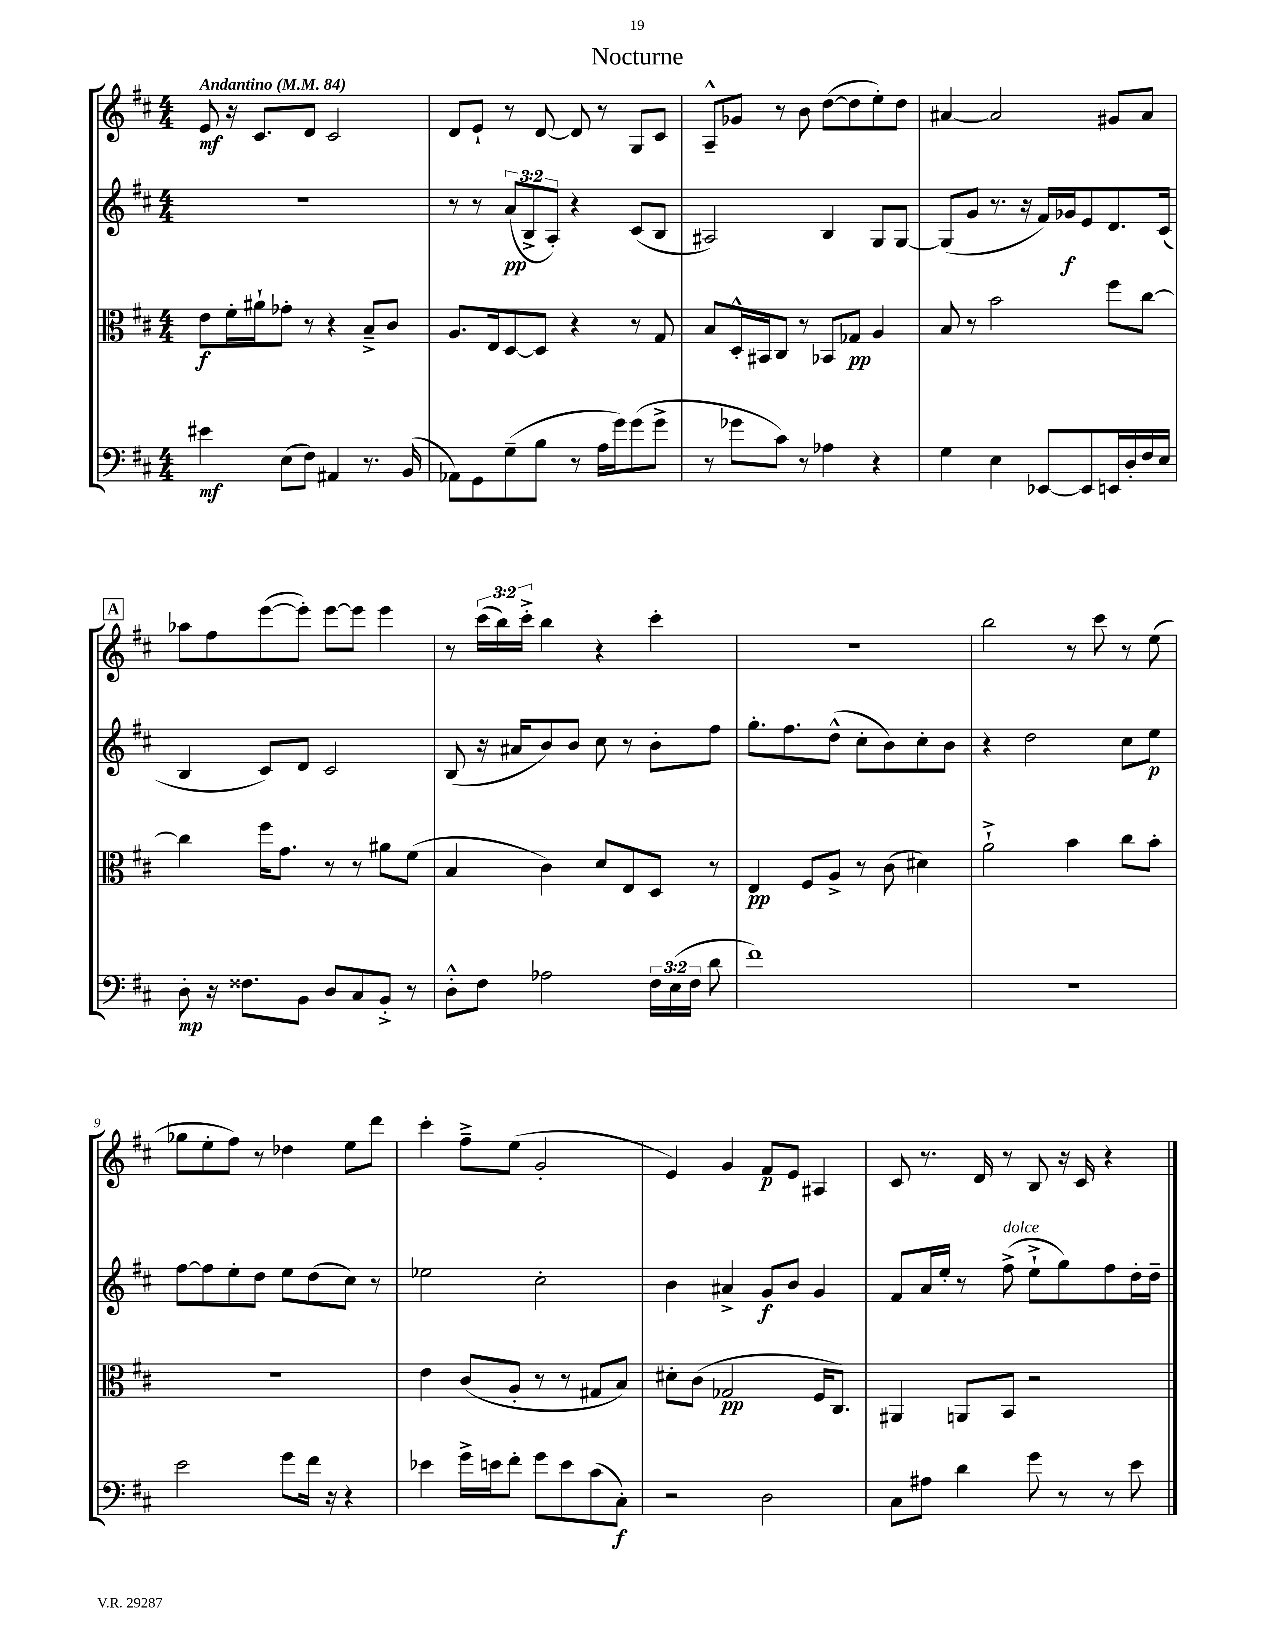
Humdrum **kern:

**kern	**kern	**kern	**kern
*staff4	*staff3	*staff2	*staff1
*clefF4	*clefC3	*clefG2	*clefG2
*k[f#c#]	*k[f#c#]	*k[f#c#]	*k[f#c#]
*M4/4	*M4/4	*M4/4	*M4/4
*MM84	*MM84	*MM84	*MM84
4e#\	8e\L	1r	8e/
.	16f#'\L	.	16r
.	16a#`\J	.	8.c#/L
(8E\L	8g-'\J	.	.
8F#\J)	8r	.	8d/J
4AA#/	4r	.	2c#/
8.r	8B~^/L	.	.
.	8c#/J	.	.
(16BB/	.	.	.
=	=	=	=
8AA-\L)	8.A/L	8r	8d/L
8GG\	.	8r	8e`/J
.	16E/k	.	.
(8G~\	[8D/	(12a/L	8r
.	.	12B^/	.
8B\J	8D/]J	.	[8d/
.	.	12A'/J)	.
8r	4r	4r	8d/]
16A\LL	.	.	8r
16g\J)	.	.	.
(8g\	8r	(8c#/L	8G/L
8g^\J	8G/	8B/J	8c#/J
=	=	=	=
8r	8B/L	2A#/)	8A~^^/L
8g-\L	16D'^^/L	.	8g-/J
.	16BB#/J	.	.
8c#\J)	8C#/J	.	8r
8r	8r	.	8b\
4A-\	8BB-/L	4B/	([8dd\L
.	8G-/J	.	8dd\]
4r	4A/	8G/L	8ee'\)
.	.	[8G/J	8dd\J
=	=	=	=
4G\	8B/	(8G/]L	[4a#/
.	8r	8g/J	.
4E\	2b\	8.r	2a#/]
.	.	16r	.
[8EE-/L	.	16f#/LL)	.
.	.	16g-/J	.
8EE-/]	.	8e/	.
16EE/L	8ff#\L	8.d/	8g#/L
16D'/	.	.	.
16F#/	[8cc#\J	.	8a#/J
16E/JJ	.	(16c#/Jk	.
=	=	=	=
8D'\	4cc#\]	4B/	8aa-\L
16r	.	.	8ff#\
8.F##\L	.	.	.
.	16ff#\LK	8c#/L)	([8eee\
.	8.g\J	.	.
8BB\J	.	8d/J	8eee'\]J)
8D/L	8r	2c#/	[8eee\L
8C#/	8r	.	8eee\]J
8BB'^/J	8a#\L	.	4eee\
8r	(8f#\J	.	.
=	=	=	=
8D'^^\L	4B/	(8B/	8r
8F#\J	.	16r	(24ccc#\LL
.	.	.	24bb\)
.	.	16a#/LK	.
.	.	.	24ccc#'^\JJ
2A-\	4c#\)	8b/)	4bb\
.	.	8b/J	.
.	8d/L	8cc#\	4r
.	8E/	8r	.
24F#\LL	8D/J	8b'\L	4ccc#'\
(24E\	.	.	.
24F#\JJ	.	.	.
8d\	8r	8ff#\J	.
=	=	=	=
1f#)	4E/	8.gg'\L	1r
.	.	8.ff#\	.
.	8F#/L	.	.
.	8A^/J	(8dd^^\J	.
.	8r	8cc#'\L	.
.	(8c#\	8b\)	.
.	4d#\)	8cc#'\	.
.	.	8b\J	.
=	=	=	=
1r	2a`^\	4r	2bb\
.	.	2dd\	.
.	4b\	.	8r
.	.	.	8ccc#\
.	8cc#\L	8cc#\L	8r
.	8b'\J	8ee\J	(8ee\
=	=	=	=
2e\	1r	[8ff#\L	8gg-\L
.	.	8ff#\]	8ee'\
.	.	8ee'\	8ff#\J)
.	.	8dd\J	8r
8g\L	.	8ee\L	4dd-\
16f#\Jk	.	(8dd\	.
16r	.	.	.
4r	.	8cc#\J)	8ee\L
.	.	8r	8ddd\J
=	=	=	=
4e-\	4e\	2ee-\	4ccc#'\
16g^\LL	(8c#/L	.	8ff#~^\L
16e\J	.	.	.
8f#'\J	8A'/J	.	(8ee\J
8g\L	8r	2cc#'\	2g'/
8e\	8r	.	.
(8c#\	8G#/L	.	.
8C#'\J)	8B/J)	.	.
=	=	=	=
2r	8d#'\L	4b\	4e/)
.	(8c#\J	.	.
.	2G-/	4a#^/	4g/
2D\	.	8g/L	8f#/L
.	.	8b/J	8e/J
.	16F#/LK	4g/	4A#/
.	8.C#/J)	.	.
=	=	=	=
8C#\L	4AA#/	8f#/L	8c#/
8A#\J	.	16a/L	8.r
.	.	16ee'/JJ	.
4d\	8AA/L	8r	.
.	.	.	16d/
.	8BB/J	(8ff#^\	8r
8g\	2r	8ee`^\L	8B/
8r	.	8gg\)	16r
.	.	.	16c#/
8r	.	8ff#\	4r
8e\	.	16dd'\L	.
.	.	16dd~\JJ	.
==	==	==	==
*-	*-	*-	*-
